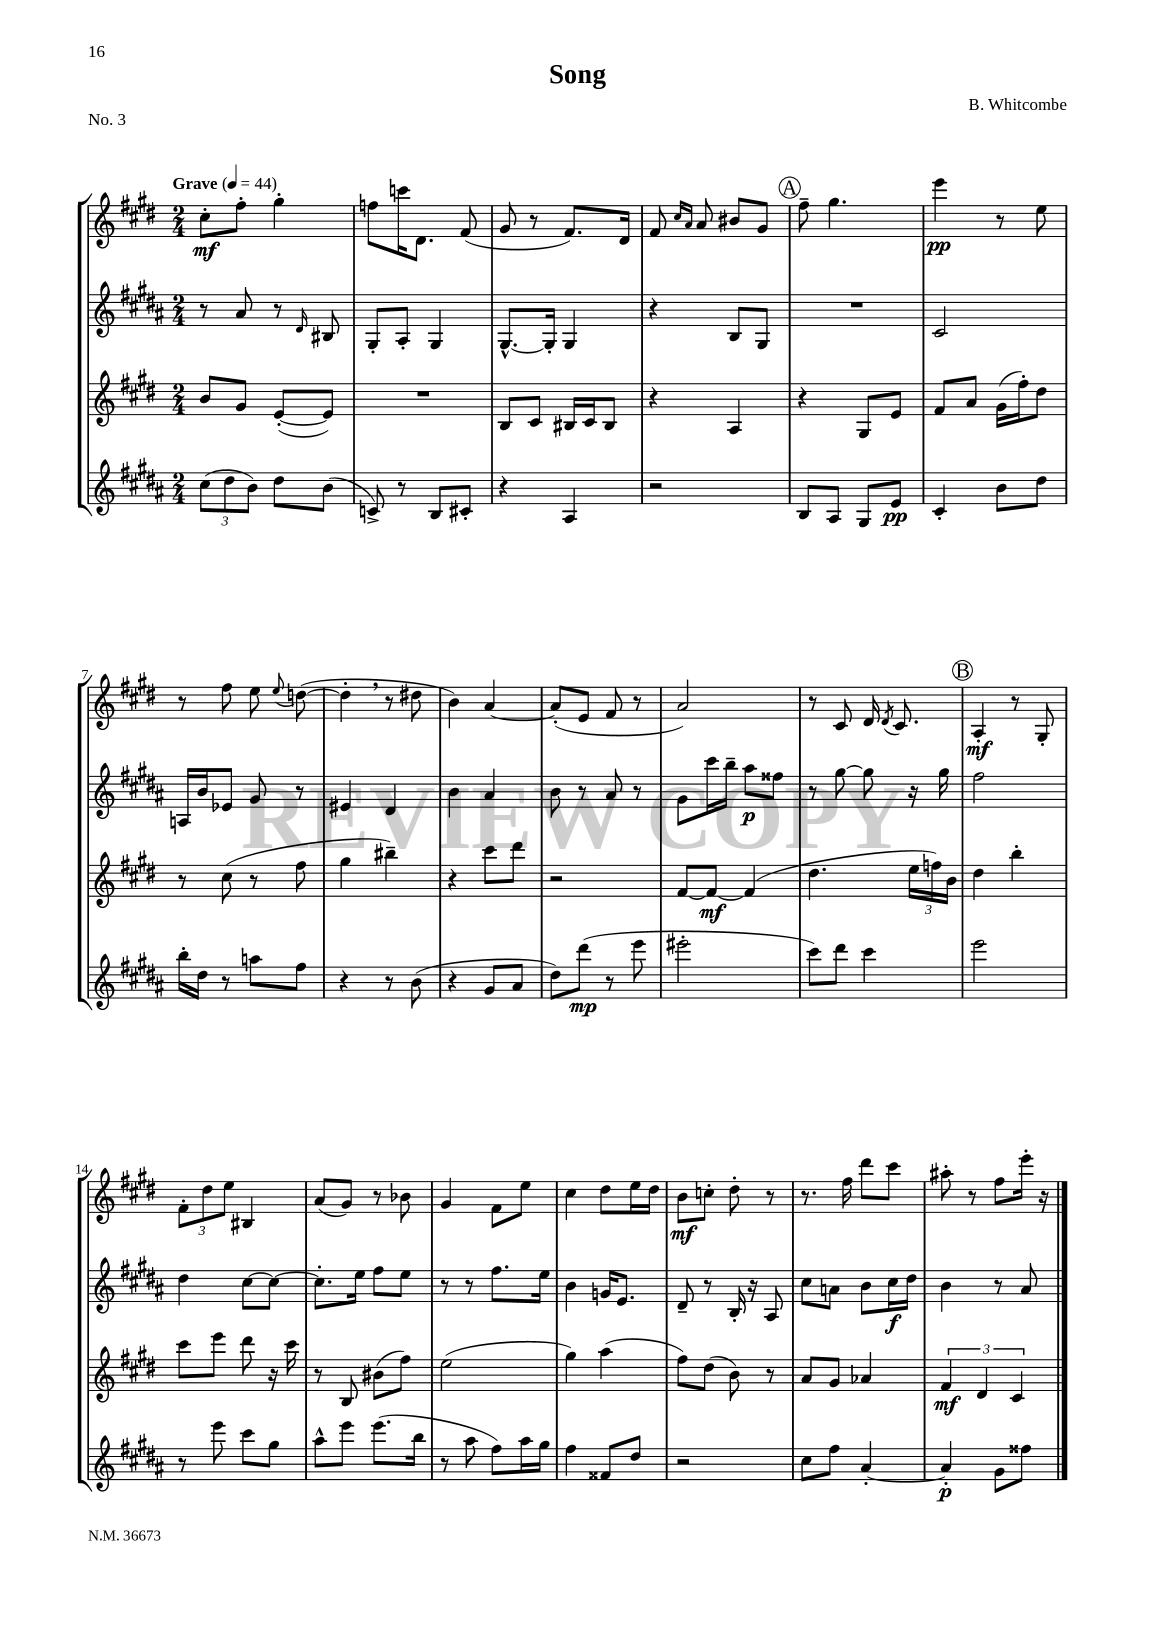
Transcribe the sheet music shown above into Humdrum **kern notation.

**kern	**dynam	**kern	**dynam	**kern	**dynam	**kern	**dynam
*part4	*part4	*part3	*part3	*part2	*part2	*part1	*part1
*staff4	*staff4	*staff3	*staff3	*staff2	*staff2	*staff1	*staff1
*clefG2	*	*clefG2	*	*clefG2	*	*clefG2	*
*k[f#c#g#d#a#]	*	*k[f#c#g#d#]	*	*k[f#c#g#d#a#]	*	*k[f#c#g#d#]	*
*M2/4	*	*M2/4	*	*M2/4	*	*M2/4	*
*MM44	*	*MM44	*	*MM44	*	*MM44	*
=1	=1	=1	=1	=1	=1	=1	=1
!	!	!	!	!	!	!LO:TX:a:B:t=Grave	!
(12cc#\L	.	8b/L	.	8r	.	8cc#'\L	mf
12dd#\	.	.	.	.	.	.	.
.	.	8g#/J	.	8a#/	.	8ff#'\J	.
12b\J)	.	.	.	.	.	.	.
8dd#\L	.	([8e'/L	.	8r	.	4gg#'\	.
.	.	.	.	16qqd#/	.	.	.
(8b\J	.	8e/J])	.	8B#X/	.	.	.
=2	=2	=2	=2	=2	=2	=2	=2
8cn^/)	.	2r	.	8G#'/L	.	8ffn\L	.
8r	.	.	.	8A#'/J	.	16cccn\K	.
.	.	.	.	.	.	8.d#\J	.
8B/L	.	.	.	4G#/	.	.	.
8c#X'/J	.	.	.	.	.	(8f#/	.
=3	=3	=3	=3	=3	=3	=3	=3
4r	.	8B/L	.	[8.G#^^/L	.	8g#/	.
.	.	8c#/J	.	.	.	8r	.
.	.	.	.	16G#'/Jk]	.	.	.
4A#/	.	16B#X/LL	.	4G#/	.	8.f#/L)	.
.	.	16c#/J	.	.	.	.	.
.	.	8B#/J	.	.	.	.	.
.	.	.	.	.	.	16d#/Jk	.
=4	=4	=4	=4	=4	=4	=4	=4
2r	.	4r	.	4r	.	8f#/	.
.	.	.	.	.	.	16qqcc#/LL	.
.	.	.	.	.	.	16qqa/JJ	.
.	.	.	.	.	.	8a/	.
.	.	4A/	.	8B/L	.	8b#X/L	.
.	.	.	.	8G#/J	.	8g#/J	.
!!LO:REH:place=s1:t=A
=5	=5	=5	=5	=5	=5	=5	=5
8B/L	.	4r	.	2r	.	8ff#~\	.
8A#/J	.	.	.	.	.	4.gg#\	.
8G#/L	.	8G#/L	.	.	.	.	.
8e/J	pp	8e/J	.	.	.	.	.
=6	=6	=6	=6	=6	=6	=6	=6
4c#'/	.	8f#/L	.	2c#/	.	4eee\	pp
.	.	8a/J	.	.	.	.	.
8b\L	.	(16g#\LL	.	.	.	8r	.
.	.	16ff#'\J)	.	.	.	.	.
8dd#\J	.	8dd#\J	.	.	.	8ee\	.
!!LO:LB:g=z
=7	=7	=7	=7	=7	=7	=7	=7
16bb'\LL	.	8r	.	16An/LL	.	8r	.
16dd#\JJ	.	.	.	16b/J	.	.	.
8r	.	(8cc#\	.	8e-X/J	.	8ff#\	.
8aan\L	.	8r	.	8g#/	.	8ee\	.
.	.	.	.	.	.	8qqee/	.
8ff#\J	.	8ff#\	.	8r	.	([8ddn\	.
=8	=8	=8	=8	=8	=8	=8	=8
4r	.	4gg#\	.	4e#X/	.	4dd',\]	.
8r	.	4bb#X~\)	.	4d#/	.	8r	.
(8b\	.	.	.	.	.	8dd#X\	.
=9	=9	=9	=9	=9	=9	=9	=9
4r	.	4r	.	4b\	.	4b\)	.
8g#/L	.	8ccc#\L	.	4a#/	.	[4a/	.
8a#/J	.	8ddd#\J	.	.	.	.	.
=10	=10	=10	=10	=10	=10	=10	=10
8dd#\L)	.	2r	.	8b\	.	(8a'/L]	.
(8ddd#\J	mp	.	.	8r	.	8e/J	.
8r	.	.	.	8a#/	.	8f#/	.
8eee\	.	.	.	8r	.	8r	.
=11	=11	=11	=11	=11	=11	=11	=11
2eee#X'\	.	[8f#/L	.	8g#\L	.	2a/)	.
.	.	8f#/J_	mf	16ccc#\L	.	.	.
.	.	.	.	16bb~\JJ	.	.	.
.	.	(4f#/]	.	8aa#\L	p	.	.
.	.	.	.	8ff##X\J	.	.	.
=12	=12	=12	=12	=12	=12	=12	=12
8ccc#\L)	.	4.dd#\	.	8r	.	8r	.
8ddd#\J	.	.	.	[8gg#\	.	8c#/	.
4ccc#\	.	.	.	8gg#\]	.	16d#/	.
.	.	.	.	.	.	8qd#/	.
.	.	.	.	.	.	8.c#/	.
.	.	24ee\LL	.	16r	.	.	.
.	.	24ffn\)	.	.	.	.	.
.	.	.	.	16gg#\	.	.	.
.	.	24b\JJ	.	.	.	.	.
!!LO:REH:place=s1:t=B
=13	=13	=13	=13	=13	=13	=13	=13
2eee\	.	4dd#\	.	2ff#\	.	4A'/	mf
.	.	4bb'\	.	.	.	8r	.
.	.	.	.	.	.	8G#'/	.
!!LO:LB:g=z
=14	=14	=14	=14	=14	=14	=14	=14
8r	.	8ccc#\L	.	4dd#\	.	12f#'\L	.
.	.	.	.	.	.	12dd#\	.
8eee\	.	8eee\J	.	.	.	.	.
.	.	.	.	.	.	12ee\J	.
8ccc#\L	.	8ddd#\	.	[8cc#\L	.	4B#X/	.
8gg#\J	.	16r	.	8cc#\J_	.	.	.
.	.	16ccc#\	.	.	.	.	.
=15	=15	=15	=15	=15	=15	=15	=15
8aa#^^\L	.	8r	.	8.cc#'\L]	.	(8a/L	.
8eee\J	.	8B/	.	.	.	8g#/J)	.
.	.	.	.	16ee\Jk	.	.	.
(8.eee\L	.	(8b#X\L	.	8ff#\L	.	8r	.
.	.	8ff#\J)	.	8ee\J	.	8b-X\	.
16bb\Jk	.	.	.	.	.	.	.
=16	=16	=16	=16	=16	=16	=16	=16
8r	.	(2ee\	.	8r	.	4g#/	.
8aa#\	.	.	.	8r	.	.	.
8ff#\L)	.	.	.	8.ff#\L	.	8f#\L	.
16aa#\L	.	.	.	.	.	8ee\J	.
16gg#\JJ	.	.	.	16ee\Jk	.	.	.
=17	=17	=17	=17	=17	=17	=17	=17
4ff#\	.	4gg#\)	.	4b\	.	4cc#\	.
8f##X/L	.	(4aa\	.	16gn/KL	.	8dd#\L	.
.	.	.	.	8.e/J	.	.	.
8dd#/J	.	.	.	.	.	16ee\L	.
.	.	.	.	.	.	16dd#\JJ	.
=18	=18	=18	=18	=18	=18	=18	=18
2r	.	8ff#\L)	.	8d#~/	.	8b\L	mf
.	.	(8dd#\J	.	8r	.	8ccn'\J	.
.	.	8b\)	.	16B'/	.	8dd#'\	.
.	.	.	.	16r	.	.	.
.	.	8r	.	8A#/	.	8r	.
=19	=19	=19	=19	=19	=19	=19	=19
8cc#\L	.	8a/L	.	8cc#\L	.	8.r	.
8ff#\J	.	8g#/J	.	8an\J	.	.	.
.	.	.	.	.	.	16ff#\	.
[4a#'/	.	4a-X/	.	8b\L	.	8ddd#\L	.
.	.	.	.	16cc#\L	f	8ccc#\J	.
.	.	.	.	16dd#\JJ	.	.	.
=20	=20	=20	=20	=20	=20	=20	=20
4a#'/]	p	6f#/	mf	4b\	.	8aa#X'\	.
.	.	.	.	.	.	8r	.
.	.	6d#/	.	.	.	.	.
8g#\L	.	.	.	8r	.	8ff#\L	.
.	.	6c#/	.	.	.	.	.
8ff##X\J	.	.	.	8a#/	.	16eee'\Jk	.
.	.	.	.	.	.	16r	.
==	==	==	==	==	==	==	==
*-	*-	*-	*-	*-	*-	*-	*-
